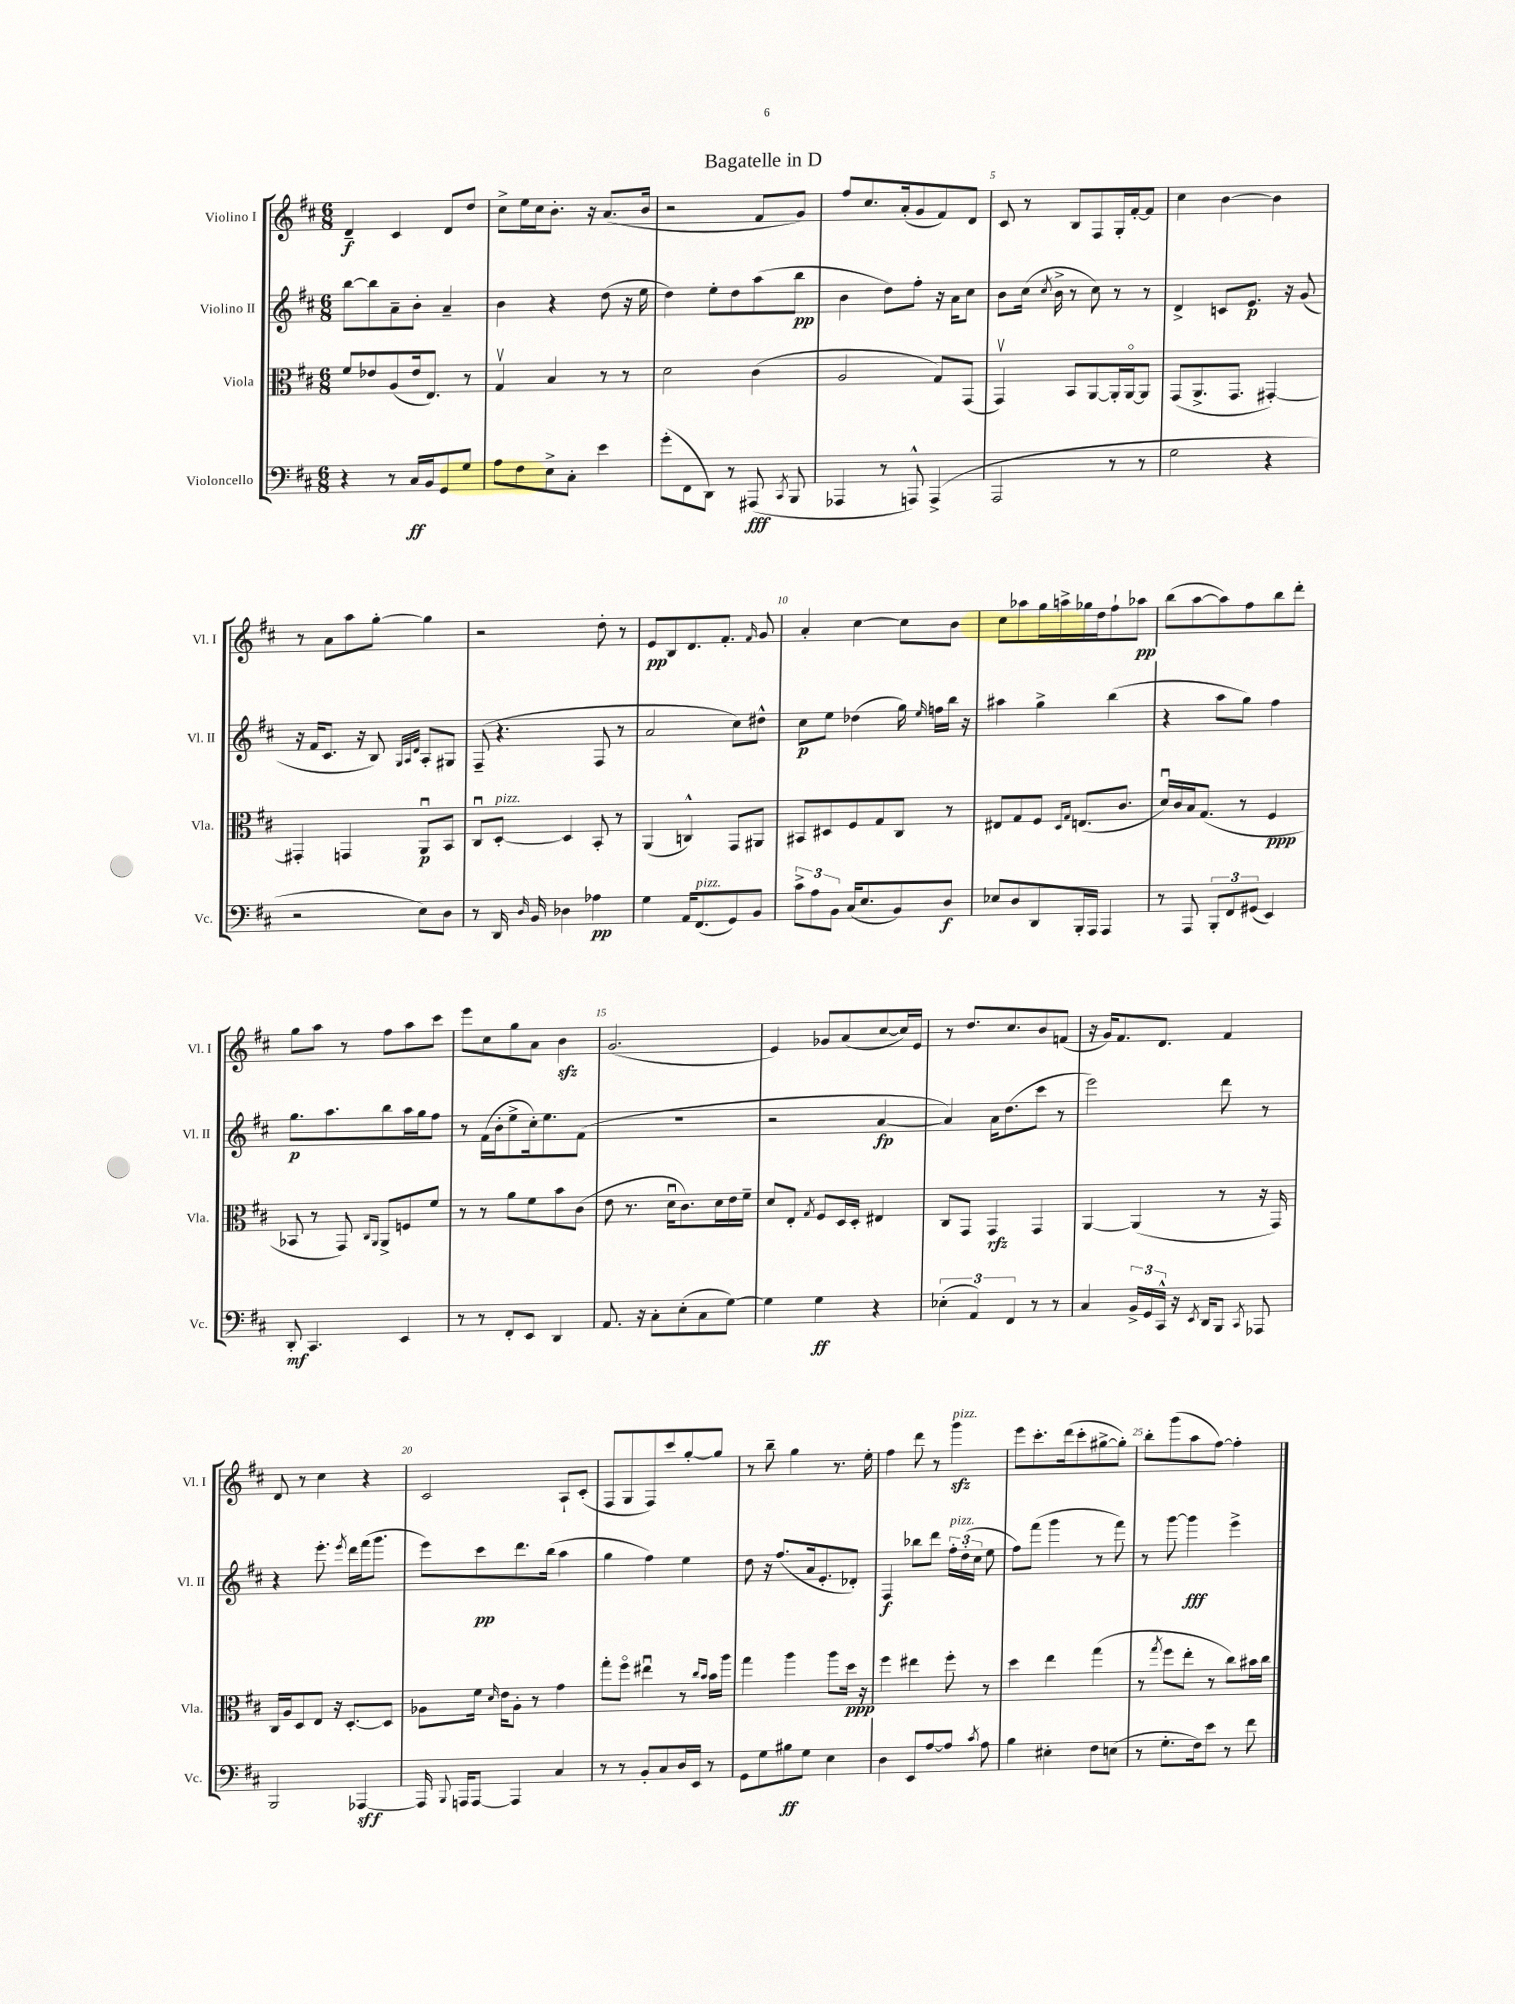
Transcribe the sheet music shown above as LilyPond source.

\header { title = "Bagatelle in D" }
<<
\new StaffGroup <<
\new Staff = "s0" \with { instrumentName = "Violino I" shortInstrumentName = "Vl. I" } {
    \clef treble \key d \major \numericTimeSignature \time 6/8
    \autoBeamOff d'4--\f cis'4 d'8[ d''8] |
    cis''8[-> e''16 cis''16 b'8.]-. r16 a'8.[( b'16] |
    r2 fis'8[ g'8]) |
    fis''8[ cis''8. a'16-.( g'8 fis'8) d'8] |
    cis'8 r8 b8[ fis8 g16-. fis'16~-. fis'8] |
    cis''4 b'4~ b'4 |
    r8 a'8[ a''8 g''8]~-. g''4 |
    r2 d''8-. r8 |
    e'8[\pp b8 d'8. fis'8.]-. \grace { fis'16 } g'8 |
    a'4-. cis''4~ cis''8[ b'8] |
    cis''8[ aes''8 g''16 a''16-> ges''16 d''16 fis''8-! aes''8]\pp |
    b''8[( a''8~ a''8) fis''8 b''8 d'''8]-. |
    g''8[ a''8] r8 fis''8[ a''8 cis'''8] |
    e'''8[ cis''8 g''8 a'8] b'4\sfz |
    g'2.( |
    e'4) ges'8[ a'8( cis''8~ cis''16) e'16] |
    r8 d''8.[ cis''8. b'8 f'8]( |
    r16 g'16[) fis'8. d'8.] fis'4 |
    d'8 r8 cis''4 r4 |
    cis'2 a8[-! cis'8]-.( |
    fis8[ g8 fis8) cis'''8 g''8~-. g''8] |
    r8 b''8-- g''4 r8. e''16-. |
    fis''4 d'''8 r8 g'''4\sfz^\markup { \italic "pizz." } |
    e'''8[ cis'''8.-. d'''16( cis'''8-. gis''8~-> gis''8]-.) |
    b''8[-. g'''8( a''8 fis''8]~) fis''4-. \bar "|." |
}
\new Staff = "s1" \with { instrumentName = "Violino II" shortInstrumentName = "Vl. II" } {
    \clef treble \key d \major \numericTimeSignature \time 6/8
    \autoBeamOff b''8[~ b''8 a'8-- b'8]-. a'4-- |
    b'4 r4 d''8( r16 e''16 |
    d''4) e''8[-. d''8 a''8( b''8]\pp |
    b'4 d''8[) fis''8]-. r16 a'16[ cis''8] |
    b'8[ cis''16]( \acciaccatura { cis''8 } b'16-> r8 cis''8) r8 r8 |
    d'4-> c'8[ e'8.]\p r16 g'8( |
    r16 fis'16[ cis'8.] r16 b8) \grace { g32[ a32 d'32] } a8[-. gis8] |
    fis8--( r4. fis8 r8 |
    a'2 cis''8[) dis''8]-^ |
    cis''8[\p e''8] des''4( g''16) \grace { e''16 } f''16[ b''16] r16 |
    ais''4 g''4-> b''4( |
    r4 a''8[ g''8]) fis''4 |
    g''8.[\p a''8. b''8 a''16 g''16 fis''8] |
    r8 fis'16[( b'16-. e''8-> cis''16-.) e''8. fis'8]( |
    R2. |
    r2 a'4~\fp |
    a'4) a'16[ d''8.( cis'''8] r8 |
    e'''2) d'''8 r8 |
    r4 e'''8.-. \acciaccatura { e'''8 } d'''16[ fis'''16( g'''8.] |
    e'''8[) cis'''8\pp d'''8. b''16]( a''4 |
    g''4 fis''4) e''4 |
    d''8 r16 fis''8.[( a'16 e'8.-. des'8]-.) |
    fis4\f bes''8[ d'''8] \tuplet 3/2 { fis''16[-.^\markup { \italic "pizz." } d''16-.( cis''16] } e''8 |
    fis''8[) fis'''8]( g'''4 r8 fis'''8) |
    r8 g'''8~ g'''4\fff e'''4-> \bar "|." |
}
\new Staff = "s2" \with { instrumentName = "Viola" shortInstrumentName = "Vla." } {
    \clef alto \key d \major \numericTimeSignature \time 6/8
    \autoBeamOff fis'8[ ees'8 a8( ees'16 e8.]) r8 |
    g4\upbow b4 r8 r8 |
    d'2 cis'4( |
    a2 g8[) g,8]( |
    g,4\upbow) b,8[ a,8~ a,16-. a,16~\flageolet a,8] |
    g,8[( a,8.-> g,8.] gis,4~-.) |
    gis,4-. g,4 a,8[\downbow\p b,8] |
    cis8[\downbow d8]~-.^\markup { \italic "pizz." } d4 b,8-. r8 |
    a,4( c4-^) g,8[ ais,8] |
    bis,8[ dis8 fis8 g8 cis8] r8 |
    eis8[ g8 fis8] \grace { d16[ g16] } e8.[( cis'8.] |
    d'16[\downbow) cis'16 b16 g8.]( r8 fis4\ppp |
    bes,8 r8 g,8) \grace { cis16[ a,16] } a,8[-> f8 fis'8] |
    r8 r8 a'8[ fis'8 b'8 cis'8]( |
    e'8 r8. d'16[\downbow cis'8.) d'16 e'16 fis'16]-- |
    d'8[ e8]-. \acciaccatura { g8 } fis8[ d16 d16]-. eis4 |
    cis8[ g,8] g,4\rfz g,4 |
    a,4~ a,4( r8 r16 g,16) |
    cis16[ a16 d8 e8] r16 d8.[~-. d8] |
    aes8[ fis'16] \grace { d'16 } e'16[ aes8]-. r8 g'4 |
    g''8[-. fis''8]\flageolet eis''4\downbow r8 \grace { cis''16[ b'16] } b'16[ a''16] |
    g''4 a''4 a''8[ d''16]\ppp r16 |
    fis''4 eis''4 fis''8-. r8 |
    d''4 e''4 g''4( |
    r8 \acciaccatura { g''8 } fis''8[ e''8]-. r8 cis''8[) bis'16 cis''16] \bar "|." |
}
\new Staff = "s3" \with { instrumentName = "Violoncello" shortInstrumentName = "Vc." } {
    \clef bass \key d \major \numericTimeSignature \time 6/8
    \autoBeamOff r4 r8 cis16[\ff b,16 g,8 g8] |
    a8[ fis8 e8-> cis8]-. e'4 |
    g'8[-.( fis,8 d,8]) r8 ais,,8\fff( \acciaccatura { cis,8 } b,,8 |
    aes,,4 r8 a,,8-^) a,,4->( |
    a,,2 r8 r8 |
    g2 r4 |
    r2 e8[) d8] |
    r8 d,16 \grace { d16 } b,16 des4 aes4\pp |
    g4 a,16[ fis,8.^\markup { \italic "pizz." }( g,8) b,8] |
    \tuplet 3/2 { cis'8[-> a8 b,8] } cis16[( e8. b,8) d8]\f |
    ees8[ d8 d,8 b,,16-. a,,16] a,,4 |
    r8 a,,8 \tuplet 3/2 { b,,8[-. fis,8 gis,8]( } e,4) |
    d,8-.\mf cis,4. e,4 |
    r8 r8 fis,8[-. e,8] d,4 |
    a,8. r16 cis8[-. e8-.( cis8 g8]~) |
    g4 g4\ff r4 |
    \tuplet 3/2 { ees4-.( a,4) fis,4 } r8 r8 |
    cis4 \tuplet 3/2 { b,16[-> g,16 cis,16]-^ } r16 \acciaccatura { e,8 } d,16[ b,,8] \acciaccatura { cis,8 } aes,,8 |
    b,,2 aes,,4~\sff |
    aes,,16 \appoggiatura { b,,8 } a,,16[ a,,8]~ a,,4 cis4 |
    r8 r8 b,8[-. cis8 d16 e,16] r8 |
    g,8[ g8 bis8\ff g8] e4 |
    d4 e,8[ a8~ a8] \acciaccatura { cis'8 } a8 |
    b4 eis4-. fis8[ e8]( |
    r8 g8.[-. fis16) e'8] r8 fis'8 \bar "|." |
}
>>
>>
\layout { \context { \Score \override BarNumber.break-visibility = ##(#f #t #t) barNumberVisibility = #(every-nth-bar-number-visible 5) } }
